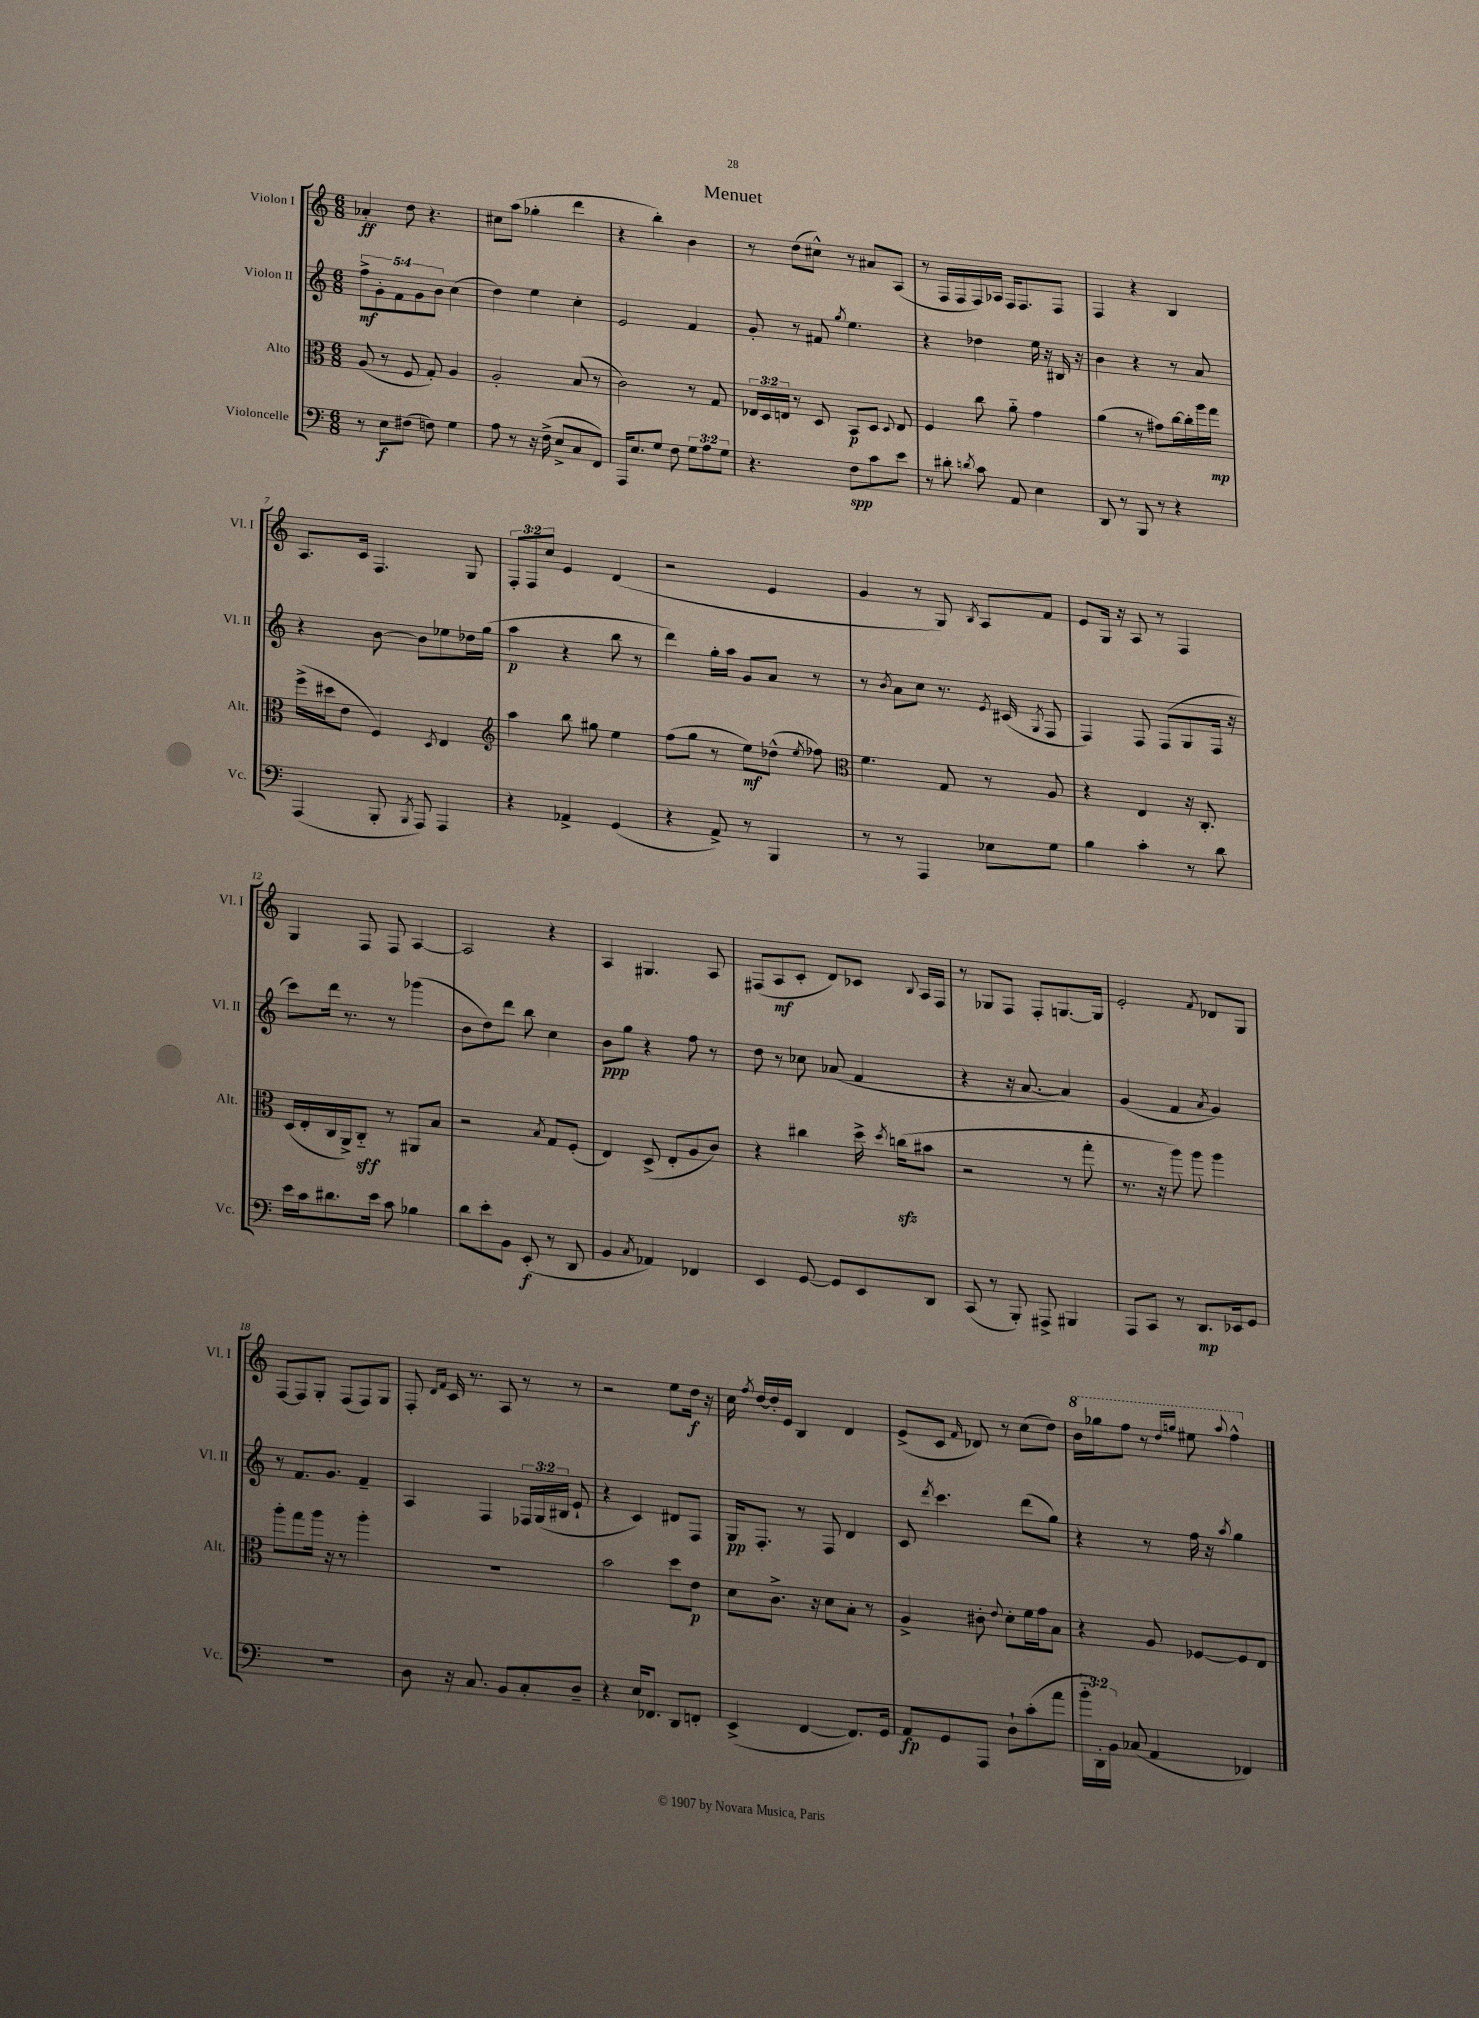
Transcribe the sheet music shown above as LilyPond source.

\header { title = "Menuet" }
<<
\new StaffGroup <<
\new Staff = "s0" \with { instrumentName = "Violon I" shortInstrumentName = "Vl. I" } {
    \clef treble \key c \major \numericTimeSignature \time 6/8 \override Staff.TupletNumber.text = #tuplet-number::calc-fraction-text
    \autoBeamOff aes'4-.\ff d''8 r4. |
    cis''8[ a''8]( ges''4-. d'''4 |
    r4 b''4-.) b'4 |
    r8 d''8[( cis''8]-^) r8 ais'8[ a8]( |
    r8 f16[ f16 f16) aes16] f16[ f8. f8] |
    f4 r4 b4 |
    a8.[ c'16] f4. g8 |
    \tuplet 3/2 { f8[-. f8 c''8] } e'4 d'4( |
    r2 e'4 |
    g'4 r8 g8) \acciaccatura { b8 } a8[ f'8] |
    e'8[ g16] r16 a8 r8 f4 |
    g4 f8 f8 a4~ |
    a2 r4 |
    a4 gis4. a8 |
    fis8[( a8\mf c'8]-. d'8[) ces'8] \appoggiatura { b8 } a16[ fis16] |
    r8 ges8[ f8] f8[-. g8.~ g16] |
    e'2-. \acciaccatura { f'8 } des'8[ g8] |
    f8[~ f8 g8]-. f8[( f8) g8] |
    f8-. \grace { d'16[ f'16] } c'16 r8. a8 r8 r8 |
    r2 e''8[ d''16]\f r16 |
    c''16 \acciaccatura { f''8 } d''16[~ d''16-. e'16] b4 d'4 |
    e'8[->( c'8] \grace { f'16 } des'8) r8 c''8[( d''8]) |
    \ottava #1 b''16[ ges'''16 f'''8] r8 \grace { d'''16[ g'''16] } eis'''8 \appoggiatura { a'''8 } f'''4-^ \ottava #0 \bar "|." |
}
\new Staff = "s1" \with { instrumentName = "Violon II" shortInstrumentName = "Vl. II" } {
    \clef treble \key c \major \numericTimeSignature \time 6/8 \override Staff.TupletNumber.text = #tuplet-number::calc-fraction-text
    \autoBeamOff \tuplet 5/4 { f''8[->\mf g'8-. f'8 g'8 b'8] } c''4( |
    d''4) e''4 c''4-. |
    e'2 f'4 |
    g'8-. r8 fis'8 \acciaccatura { g''8 } e''4. |
    r4 des''4 e''16 r16 bis16 r16 |
    b'4 r4 r8 a'8 |
    r4 b'8~ b'8[ ees''8 des''16 g''16]( |
    a''4\p r4 b''8 r8 |
    d'''4) g''16[-. a''16] g'8[ a'8] r8 |
    r8 \acciaccatura { b'8 } a'8[ c''8] r8. \acciaccatura { e'8 } cis'16( \acciaccatura { g8 } f8 |
    f4) f8 f8[( g8 f16] r16 |
    c'''8[) d'''16] r8. r8 ges'''4( |
    b'8[ d''8) d'''8] b''8 c''4 |
    b'8[\ppp g''8] r4 f''8 r8 |
    d''8 r8 ces''8 aes'8( f'4 |
    r4 r16 a'8.~ a'4) |
    g'4( f'4 \acciaccatura { a'8 } g'4) |
    r8 f'8.[ g'8.] f'4-- |
    a4 f4 \tuplet 3/2 { fes16[ g16( bis16] } e'8-! |
    r4 c'4) dis'8[ f8] |
    g16[\pp f8.]-. r8 f8 d'4 |
    c'8 \acciaccatura { d'''8 } c'''4. d'''8[( g''8]) |
    r4 r8 f''16 r16 \acciaccatura { a''8 } g''4 \bar "|." |
}
\new Staff = "s2" \with { instrumentName = "Alto" shortInstrumentName = "Alt." } {
    \clef alto \key c \major \numericTimeSignature \time 6/8 \override Staff.TupletNumber.text = #tuplet-number::calc-fraction-text
    \autoBeamOff a8( r8 f8 g8-.) a4 |
    a2-. b8( r8 |
    c'2) r8 g8 |
    \tuplet 3/2 { ees16[ d16 e16] } r8 d8 b,8[\p d8] \appoggiatura { d8 } e8 |
    f4 c''8 a'8-_ g'4 |
    a'4( r8 gis'8[) c''16~ c''16-. a''16 g''16]\mp |
    f''16[->( dis''16 e'8] f4) \acciaccatura { d8 } e4 |
    \clef treble a''4 b''8 gis''8 e''4 |
    f''8[( g''8] r8 e''8[\mf) des''8]-^( \acciaccatura { e''8 } fes''8) |
    \clef alto f'4. g8 r8 a8 |
    r4 e4 r16 c8.-. |
    d16[( e16-. c16 a,16->) c8]-_\sff r8 ais,8[ b8] |
    r2 \acciaccatura { b8 } g8[ f8]-.( |
    e4) d8->( e8[-. a8 c'8]) |
    r4 cis''4 d''16-> \acciaccatura { d''8 } c''16[\sfz( bis'8] |
    r2 r8 g''8-. |
    r8. r16 a''8) a''8 a''4 |
    a''8[-. g''8 a''16] r16 r8 a''4-. |
    R2. |
    b'2 d''8[ e'8]\p |
    d'8[ c'8.]-> r16 d'8[ b8]-. r8 |
    a4-> cis'8-. \appoggiatura { e'8 } d'8[-. f'16 g'16 b8] |
    r4 a8 fes8[~ fes8 e8] \bar "|." |
}
\new Staff = "s3" \with { instrumentName = "Violoncelle" shortInstrumentName = "Vc." } {
    \clef bass \key c \major \numericTimeSignature \time 6/8 \override Staff.TupletNumber.text = #tuplet-number::calc-fraction-text
    \autoBeamOff r8 e8[\f fis8]( f8) g4 |
    a8 r8 r16 f16->( e8[-> c8 f,8]) |
    a,,16[ e8. g8] f8 \tuplet 3/2 { g8[ a8 g8] } |
    r4. f8[\spp c'8 e'8] |
    r8 dis'8-. \acciaccatura { d'8 } c'8 a,8 e4 |
    d,8 r8 b,,8 r8 r4 |
    a,,4( b,,8-. \acciaccatura { b,,8 } a,,8) a,,4 |
    r4 aes,4-> g,4( |
    r4 a,8->) r8 b,,4 |
    r8 r8 a,,4 ees8[ g8] |
    b4 c'4-. r8 d'8 |
    e'16[ c'16 dis'8. e'16] c'8 bes4 |
    d'8[ e'8-. b,8] e,8-.\f( r8 d,8 |
    b,4 \acciaccatura { c8 } aes,4) fes,4 |
    e,4 g,8~ g,8[ e,8 d,8] |
    c,8( r8 b,,8-.) ais,,8-> bis,,4 |
    a,,8[ c,8] r8 d,8.[\mp ees,16 g,8] |
    R2. |
    d8 r16 c8. b,8[ c8-. d8]-- |
    r4 e16[ fes,8.] d,8[ f,8]-. |
    e,4->( f,4~ f,8.[) g,16] |
    a,8[\fp g,8 a,,8] d8[-! c'8-.( a'8] |
    \tuplet 3/2 { b'16[-_ d,16-.) b,16] } ces8( a,4 fes,4) \bar "|." |
}
>>
>>
